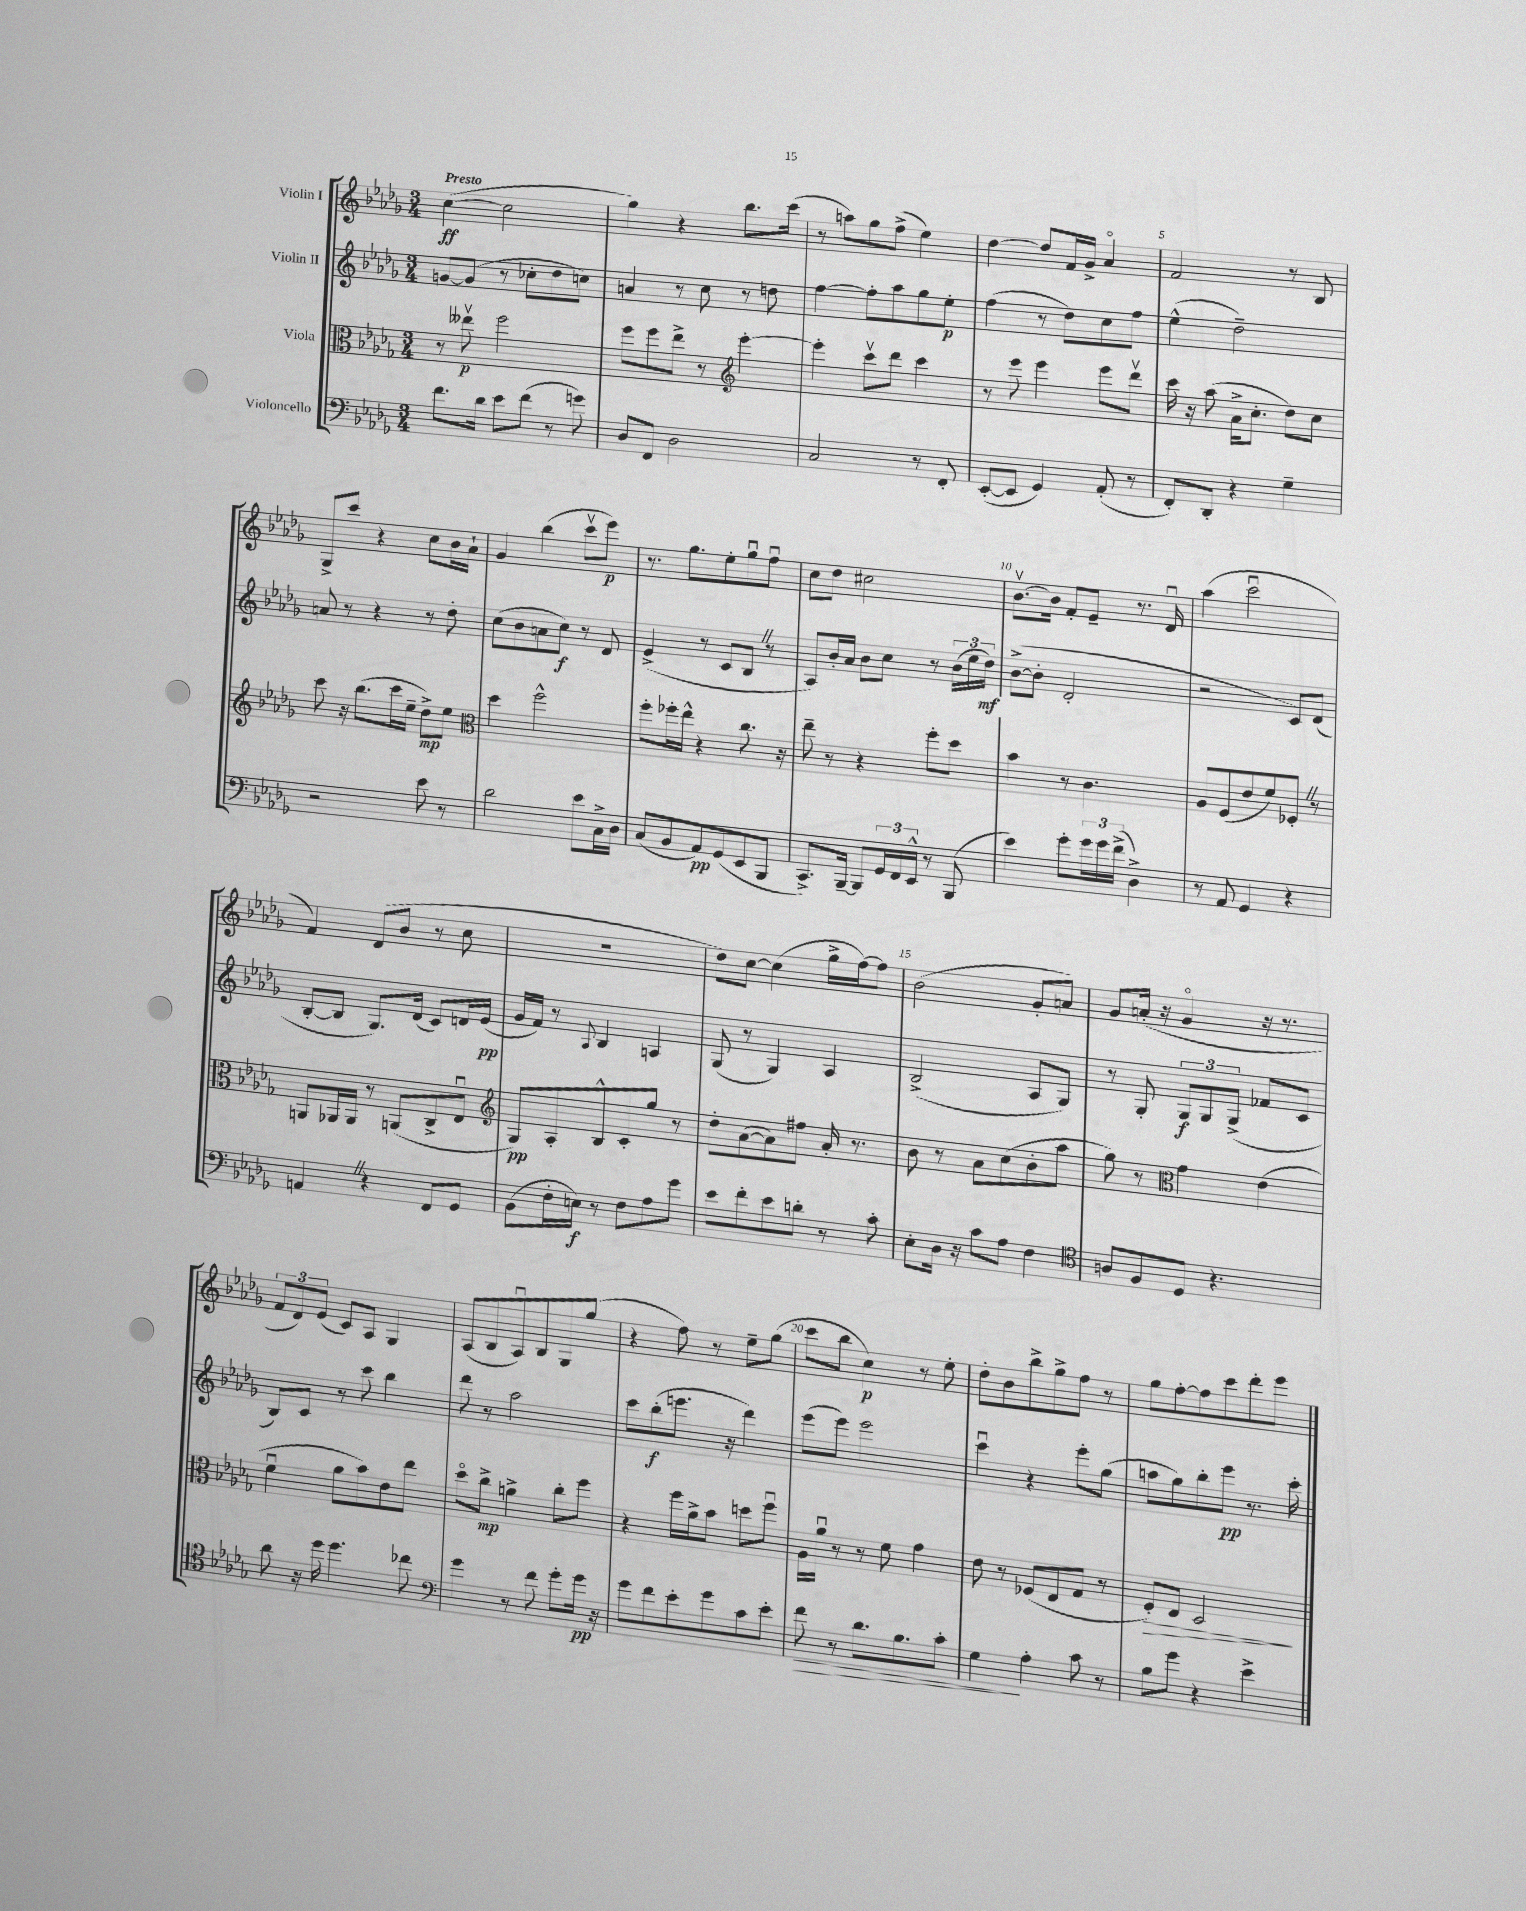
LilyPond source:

<<
\new StaffGroup <<
\new Staff = "s0" \with { instrumentName = "Violin I" } {
    \clef treble \key des \major \numericTimeSignature \time 3/4 \tempo "Presto"
    c''4~\ff( c''2 |
    ges''4) r4 bes''8. c'''16( |
    r8 a''8) ges''8 f''8->( ees''4) |
    des''4~ des''8 f'16 ges'16-> aes'4\flageolet |
    f'2 r8 bes8 |
    ges8-> c'''8 r4 c''8 bes'16 aes'16-! |
    ges'4 bes''4( c'''8\upbow ees'''8\p) |
    r8. ges''8. ees''8-. ges''8\downbow f''8\downbow |
    c''8 des''8 cis''2 |
    bes'8.~\upbow bes'16 f'8-. ees'8-- r8. des'16\downbow |
    aes''4( c'''2\downbow |
    f'4) des'8( bes'8 r8 c''8 |
    R2. |
    des''8) c''8~ c''4( ges''16-> f''16~) f''8 |
    bes'2( ges'8-. a'8) |
    ges'8 a'16-.( r16 ges'4\flageolet r16 r8. |
    \tuplet 3/2 { f'8 des'8) ees'8( } c'8) aes8 ges4 |
    aes8( bes8 aes8\downbow) bes8 ges8 ges''8( |
    r4 f''8) r8 ees''8-- ges''8( |
    c'''8 bes''8 c''4\p) r8 ees''8-. |
    des''8-. bes'8 bes''8-> ges''8-> f''8 r8 |
    ges''8 f''8~-. f''8 c'''8 des'''8-. ees'''8 \bar "|." |
}
\new Staff = "s1" \with { instrumentName = "Violin II" } {
    \clef treble \key des \major \numericTimeSignature \time 3/4
    g'8~ g'8( r8 ces''8-. des''8 c''8) |
    a'4 r8 c''8 r8 d''8 |
    f''4~ f''8-. aes''8 ges''8 ees''8-.\p |
    f''4( r8 des''8) c''8 f''8 |
    ees''4-^( des''2--) |
    a'8 r8 r4 r8 des''8-. |
    c''8( bes'8 a'8 c''8\f) r8 des'8 |
    ees'4->( r8 c'8 bes8 \once \override BreathingSign.text = \markup { \musicglyph "scripts.caesura.straight" } \breathe r8 |
    aes8) bes'16-. aes'16 bes'8 c''8 r8 \tuplet 3/2 { bes'16( ees''16 des''16\mf) } |
    bes'8~->( bes'8-. des'2-. |
    r2 c'8) des'8( |
    bes8~-. bes8 ges8.) des'16( c'8) d'16 ees'16\pp( |
    ges'16 f'16) r8 \appoggiatura { aes8 } bes4 a4 |
    ges8( r8 ges4) aes4 |
    bes2->( aes8 ges8) |
    r8 ges8-. \tuplet 3/2 { ges8\f ges8 ges8->( } fes'8 c'8 |
    bes8) c'8 r8 c'''8 bes''4 |
    des'''8 r8 aes''2 |
    c'''8 bes''8-.\f( e'''8. r16 des'''4) |
    ees'''8( ees'''8) ees'''2 |
    c'''4\downbow r4 ees'''8-. ges''8( |
    a''8 ges''8) bes''8-. ees'''8\pp r8. c'''16-. \bar "|." |
}
\new Staff = "s2" \with { instrumentName = "Viola" } {
    \clef alto \key des \major \numericTimeSignature \time 3/4
    r8 eeses''8\upbow\p f''2 |
    f''8 f''8 ees''8-> r8 \clef treble ees'''4~-. |
    ees'''4-. c'''8\upbow des'''8 c'''4 |
    r8 ees'''8 ees'''4 ees'''8 des'''8\upbow |
    c'''16 r16 aes''8( aes'16-> c''8.-. des''8) c''8 |
    c'''8 r16 bes''8.( c'''16 ees''16-- des''8->\mp) ees''8 |
    \clef alto des''4 f''2-^ |
    f''8-. fes''16-. ees''16-^ r4 c''8. r16 |
    ees''8-- r8 r4 f''8-. des''8 |
    bes'4 r8 c'4. |
    aes8 f8( ees'8 f'8) fes8-. \once \override BreathingSign.text = \markup { \musicglyph "scripts.caesura.straight" } \breathe r8 |
    a,8 aes,16 aes,16 r8 a,8( c8-> ees8\downbow |
    \clef treble ges8\pp) aes8-. bes8-^ c'8-. ges''8 r8 |
    des''8-. aes'8~( aes'8) fis''8 aes'16-. r8. |
    bes'8 r8 aes'8 c''8( bes'8-. aes''8 |
    ges''8) r8 \clef alto ges'4 ees'4( |
    f'4\downbow aes'8 bes'8) ees'8 ees''8 |
    des''8\flageolet c''8->\mp a'4-> c''8-. f''8 |
    r4 f''16 aes'16-> bes'8 d''8 f''8\downbow |
    aes16 aes'16\downbow r8 r8 f'8 ges'4 |
    ees'8 r8 fes8( ees8 ges8 r8 |
    f8-.\>) ees8 des2\! \bar "|." |
}
\new Staff = "s3" \with { instrumentName = "Violoncello" } {
    \clef bass \key des \major \numericTimeSignature \time 3/4
    f'8. des'16 ees'8 f'8( r8 g'8) |
    des8 f,8 des2 |
    c2 r8 f,8-. |
    ees,8~-.( ees,8 ges,4) aes,8-.( r8 |
    f,8-.) des,8-. r4 ges4-- |
    r2 ees'8 r8 |
    des'2 ees'8 c16-> des16 |
    c8( bes,8 aes,8\pp) ges,8( ees,8 bes,,8 |
    c,8.->) bes,,16~-- bes,,8 \tuplet 3/2 { ges,16 f,16 ees,16-^ } r8 bes,,8( |
    ees'4) ges'8-. \tuplet 3/2 { ges'16 ges'16 f'16->( } des4->) |
    r8 aes,8 ges,4 r4 |
    a,4 \once \override BreathingSign.text = \markup { \musicglyph "scripts.caesura.straight" } \breathe r4 f,8 ges,8 |
    bes,8( f16-. e16\f) r8 f8 aes8 ges'8 |
    ees'8 f'8-. ees'8 d'8-. r8 c'8-. |
    ees8-. des16 r16 c'8 aes8 f4 |
    \clef tenor a8 f8 des8 r4. |
    aes'8 r16 des''16 des''4. ces''8 |
    \clef bass ges'4 r8 f'8 ges'8-. ges'16\pp r16 |
    ges'8 f'8 ees'8-. ges'8 c'8 ees'8-. |
    f'8\> r8 des'8. bes8. c'8-. |
    ges4\! aes4-. c'8 r8 |
    bes8 ges'8 r4 ees'4-> \bar "|." |
}
>>
>>
\layout { \context { \Score \override BarNumber.break-visibility = ##(#f #t #t) barNumberVisibility = #(every-nth-bar-number-visible 5) } }
